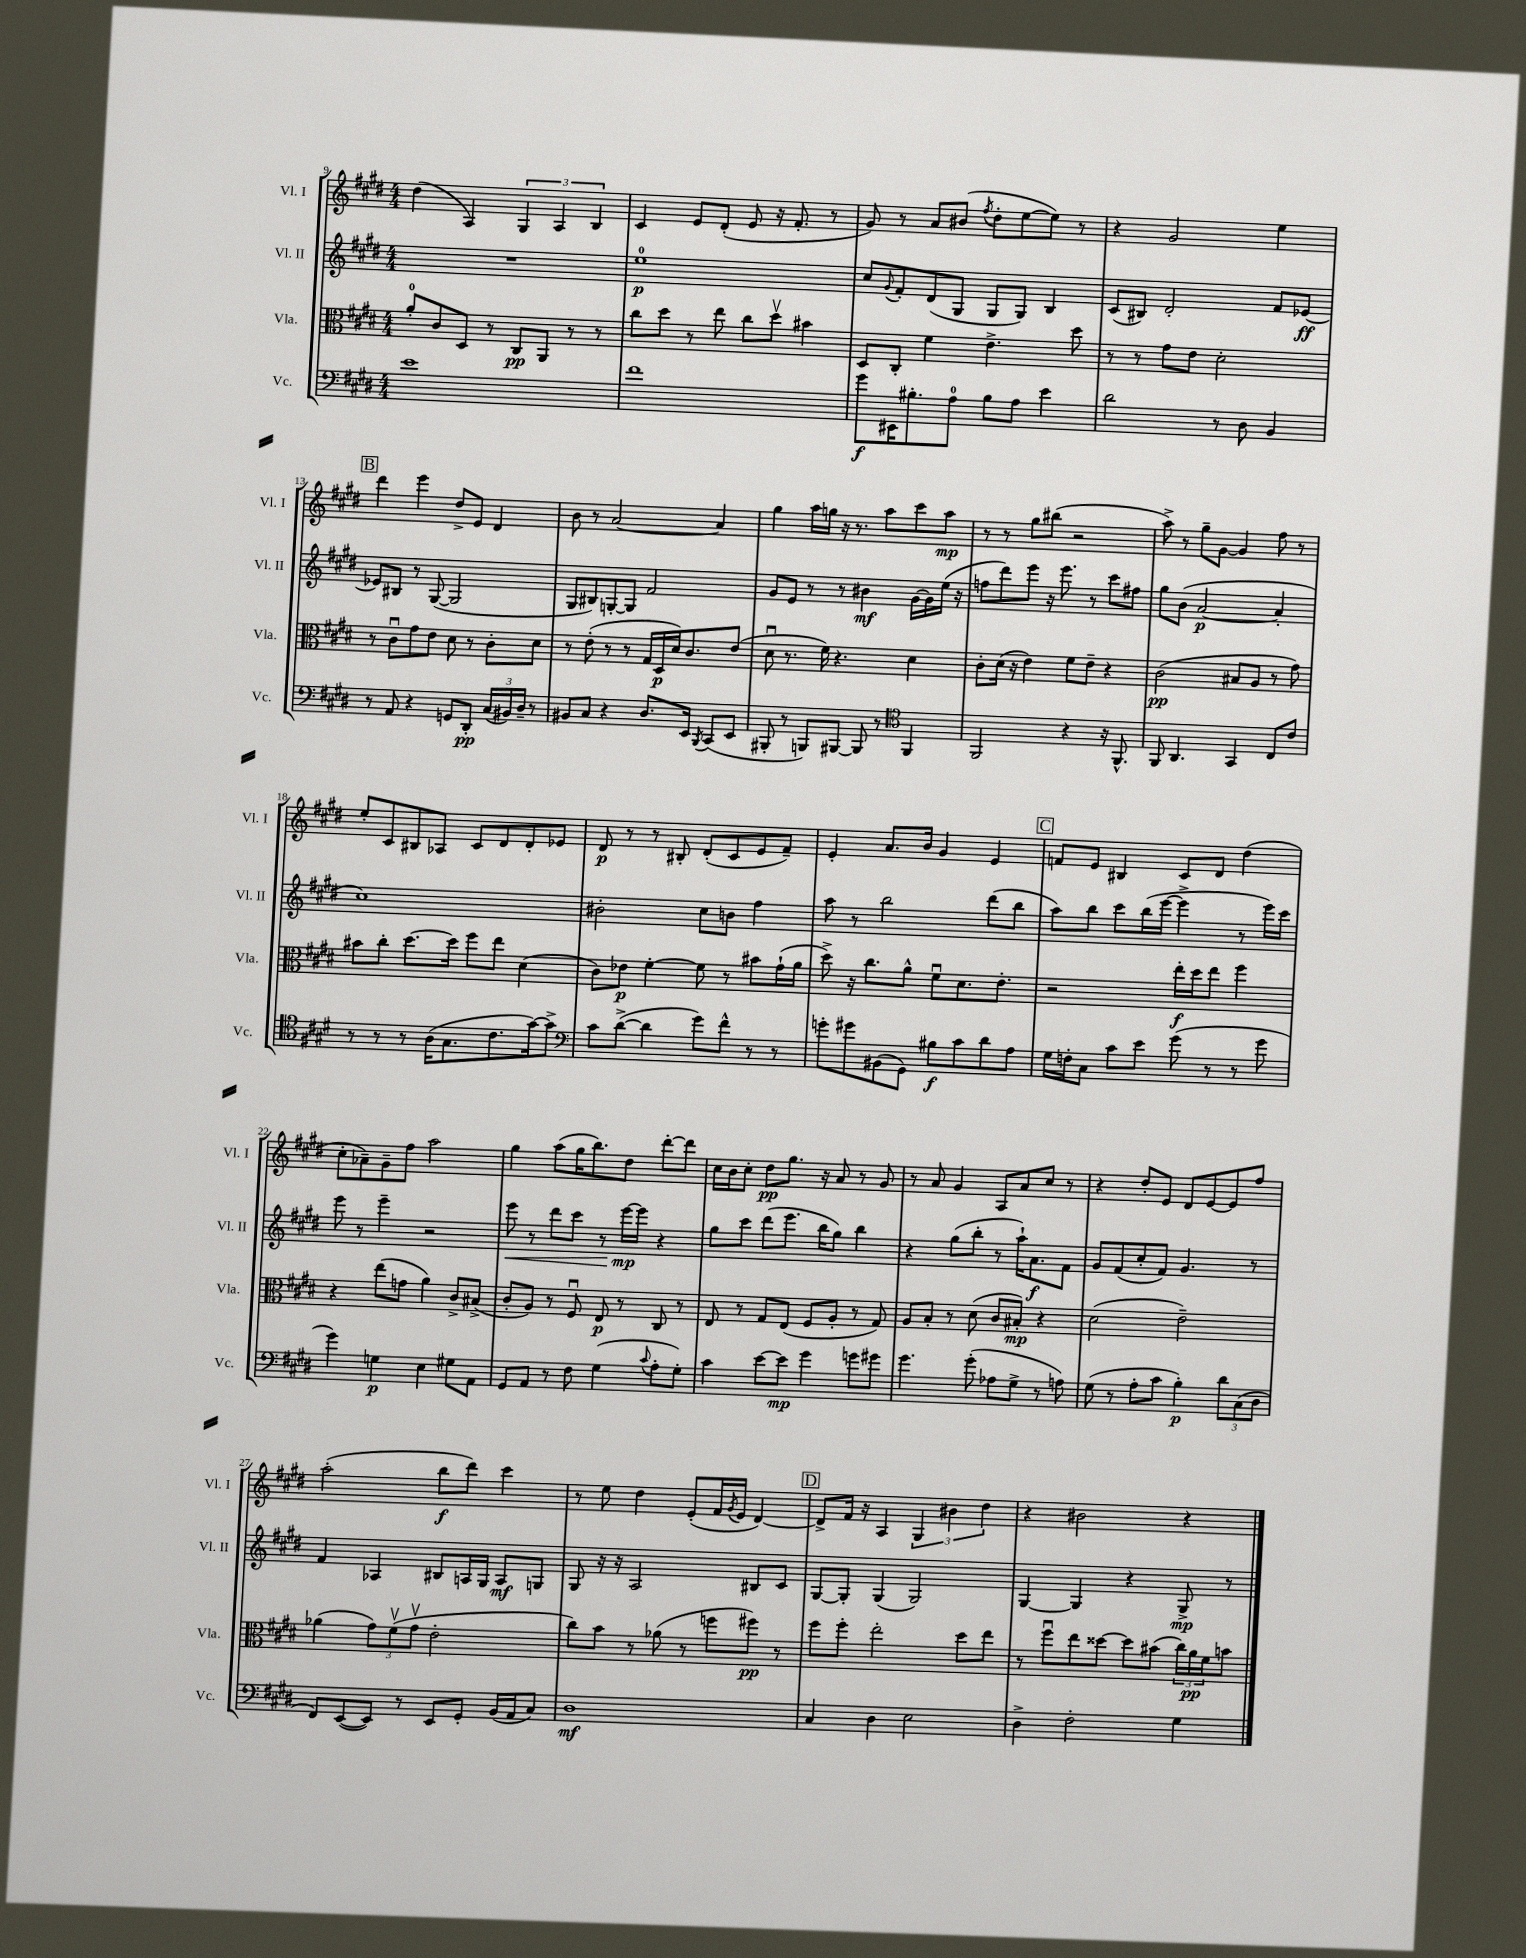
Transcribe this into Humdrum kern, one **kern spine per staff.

**kern	**kern	**kern	**kern
*staff4	*staff3	*staff2	*staff1
*clefF4	*clefC3	*clefG2	*clefG2
*k[f#c#g#d#]	*k[f#c#g#d#]	*k[f#c#g#d#]	*k[f#c#g#d#]
*M4/4	*M4/4	*M4/4	*M4/4
1e	8a'/L	1r	(4dd#\
.	8c#/	.	.
.	8D#/J	.	4A/)
.	8r	.	.
.	8C#/L	.	6G#/
.	8AA/J	.	.
.	.	.	6A/
.	8r	.	.
.	.	.	6B/
.	8r	.	.
=	=	=	=
1f#	8cc#\L	1ee	4c#/
.	8dd#\J	.	.
.	8r	.	8e/L
.	8ee\	.	(8d#'/J
.	8cc#\L	.	8e/
.	8dd#v\J	.	16r
.	.	.	8.f#'/
.	4b#\	.	.
.	.	.	8r
=	=	=	=
8g#\L	8D#/L	8cc#/L	8g#/)
.	.	8qqg#/	.
16EE#\K	8C#'/J	8f#'/	8r
8.B#'\	.	.	.
.	4f#\	(8d#/	8a/L
8A\J	.	8G#/J	(8b#/J
.	.	.	8qff#/
8B#\L	4.e^\	8G#/L	8dd#'\L
8A\J	.	8G#/J)	[8ee\
4e\	.	4B/	8ee\]J)
.	8dd#\	.	8r
=	=	=	=
2d#\	8r	(8c#/L	4r
.	8r	8B#/J)	.
.	8g#\L	2d#'/	2g#/
.	8e\J	.	.
8r	2d#'\	.	.
8D#\	.	.	.
4BB/	.	8f#/L	4ee\
.	.	[8e-/J	.
=	=	=	=
8r	8r	8e-/]L	4ddd#\
8AA/	8c#u\L	8B#/J	.
4r	8g#\	8r	4eee\
.	8e\J	([8G#/	.
8GG/L	8d#\	2G#/]	8dd#^/L
8DD#'/J	8r	.	8e/J
(24C#/LL	8c#'\L	.	4d#/
24BB#/)	.	.	.
24D#~/JJ	.	.	.
8r	8d#\J	.	.
=	=	=	=
8BB#/L	8r	8G#/L	8b\
8C#/J	(8e'\	8B#/)	8r
4r	8r	[8G'/	[2a/
.	8r	8G/]J	.
8.D#/L	16G#/LL	2f#/	.
.	16D#/	.	.
.	16d#/J)	.	.
16EE/Jk	8.c#/	.	.
8qBBB/	.	.	.
(8CC#/L	.	.	4a/]
8EE/J	(8e/J	.	.
=	=	=	=
8BBB#'/	8d#u\	8g#/L	4gg#\
8r	8.r	8e/J	.
8BBB/L)	.	8r	16aa\LL
.	16f#\)	.	16gg\JJ
[8BBB#/J	4.r	8r	16r
.	.	.	8.r
8BBB#/]	.	4b#\	.
8r	.	.	8aa\L
*clefC4	*	*	*
4FF#/	4d#\	[16g#\LL	8ccc#\
.	.	16g#\]	.
.	.	(16ee\JJ	8aa\J
.	.	16r	.
=	=	=	=
2FF#/	8c#'\L	8ff\L	8r
.	(16d#\Jk	8ddd#\)	8r
.	16r	.	.
.	4e\)	8eee\J	8gg#\L
.	.	16r	(8bb#\J
.	.	8.eee\	.
4r	8f#\L	.	2r
.	8e~\J	8r	.
16r	4r	8ccc#\L	.
8.FF#^^/	.	.	.
.	.	8ff#\J	.
=	=	=	=
8FF#/	(2c#\	8gg#\L	8aa^\)
4.AA/	.	(8b\J	8r
.	.	[2a/	8gg#~\L
.	.	.	[8g#\J
4GG#/	8B#/L	.	4g#/]
.	8A/J	.	.
8C#/L	8r	4a'/]	8ff#\
8c#/J	8g#\)	.	8r
=	=	=	=
8r	8b#\L	1cc#)	8ee'/L
8r	8cc#'\J	.	8c#/
8r	[8.dd#\L	.	8B#/
(16A\LK	.	.	8A-/J
8.G#\	16dd#\]Jk	.	.
.	8ff#\L	.	8c#/L
8.c#\	8ee\J	.	8d#/
.	(4d#\	.	8d#'/
[16g#\k)	.	.	.
8g#^\]J	.	.	8e-/J
=	=	=	=
*clefF4	*	*	*
8c#\L	8c#\L)	2b#'\	8d#/
([8d#^\J	8e-\J	.	8r
4d#\]	[4f#'\	.	8r
.	.	.	8B#'/
8g#\L)	8f#\]	8cc#\L	(8d#'/L
8f#^^\J	8r	8b\J	8c#/
8r	8b#\L	4ff#\	8e/
8r	(16g#`\L	.	8f#~/J)
.	16a\JJ	.	.
=	=	=	=
8g'\L	8dd#^\)	8aa\	4e'/
8g#\	16r	8r	.
.	8.cc#\L	.	.
(8BB#\	.	2bb\	8.a/L
8GG#\J)	8a^^\J	.	.
.	.	.	16b/Jk
8B#\L	8f#u\L	.	4g#/
8c#\	8.d#\	.	.
8d#\	.	(8ddd#\L	4e/
.	8.e'\J	.	.
8A\J	.	8bb\J	.
=	=	=	=
16G#\LL	2r	8aa\L)	8f/L
16F'\J	.	.	.
8C#\J	.	8bb\J	8e/J
8c#\L	.	8ccc#\L	4B#/
8e\J	.	(16bb\L	.
.	.	[16eee\JJ	.
(8g#\	16ee'\LL	4eee^\]	8c#/L
.	16dd#\J	.	.
8r	8ee\J	.	8d#/J
8r	4ff#\	8r	(4dd#\
8g#\	.	16eee\LL)	.
.	.	16ccc#\JJ	.
=	=	=	=
4g#\)	4r	8eee\	8cc#'\L
.	.	8r	8a-~\)
4G\	(8ee\L	4eee~\	8g#~\
.	8g\J	.	8ff#\J
4E\	4a\)	2r	2aa\
8G#\L	8c#^/L	.	.
8AA\J	(8B#^/J	.	.
=	=	=	=
8GG#/L	8c#'/L	8eee\	4gg#\
8AA/J	8A/J)	8r	.
8r	8r	8ddd#\L	(8aa\L
8F#\	8F#u/	8ccc#\J	16gg#\K
.	.	.	8.bb\)
(4G#\	8E/	8r	.
.	8r	[16eee\LL	8dd#\J
.	.	16eee\]JJ	.
8qqc#/	.	.	.
8A'\L	8C#/	4r	[8ddd#'\L
8G#'\J)	8r	.	8ddd#\]J
=	=	=	=
4c#\	8E/	8gg#\L	16cc#\LL
.	.	.	16b\J
.	8r	8ccc#\J	8cc#'\J
[8e\L	8G#/L	(8ddd#\L	8dd#\L
8e\]J	(8E/J	8.eee\J	8.gg#\J
4g#\	8F#/L	.	.
.	.	16bb\LK	16r
.	8A'/J	8gg#\J)	8a/
8g\L	8r	4bb\	8r
8g#\J	8G#/)	.	8g#/
=	=	=	=
4.g#\	8A/L	4r	8r
.	8B'/J	.	8a/
.	8r	(8gg#\L	4g#/
(8g#'\	(8d#\	8bb'\J	.
8A-\L	8c#/L	8r	8A/L
8G#^\J	8B#'/J)	16aa`\LK)	8a/
.	.	8.a\	.
8r	4r	.	8cc#/J
8A\)	.	8f#\J	8r
=	=	=	=
(8G#\	(2d#\	8g#/L	4r
8r	.	(8f#/	.
8A'\L	.	8cc#'/	8dd#'/L
8c#\J	.	8f#/J)	8e/J
4B'\)	2e~\)	4.g#/	8d#/L
.	.	.	[8e/
12d#\L	.	.	8e/]
(12C#\	.	.	.
.	.	8r	8ff#/J
12D#\J	.	.	.
=	=	=	=
8FF#/L)	(4a-\	4f#/	(2aa'\
([8EE/	.	.	.
8EE/]J)	12g#\L)	4A-/	.
.	(12f#v\	.	.
8r	.	.	.
.	12g#v\J	.	.
8EE/L	2e'\	8B#/L	8bb\L
8GG#'/J	.	16A/L	8ddd#\J)
.	.	16G#/JJ	.
(16BB/LL	.	8A/L	4ccc#\
16AA/J	.	.	.
8C#/J)	.	8G/J	.
=	=	=	=
1D#	8cc#\L)	8G#/	8r
.	8b\J	16r	8ee\
.	.	16r	.
.	8r	2A/	4dd#\
.	(8a-\	.	.
.	8r	.	(8e'/L
.	8ff\L	.	16f#/L
.	.	.	8qg#/
.	.	.	16e/JJ
.	8ff#\J)	8B#/L	[4d#/)
.	8r	8c#/J	.
=	=	=	=
4C#/	8ff#\L	[8G#/L	8d#^/]L
.	8ff#'\J	8G#'/]J	16f#/Jk
.	.	.	16r
4D#\	2ee'\	(4G#/	4A/
2E\	.	2G#/)	6G#/
.	.	.	6b#\
.	8dd#\L	.	.
.	.	.	6dd#\
.	8ee\J	.	.
=	=	=	=
4D#^\	8r	[4G#/	4r
.	8ff#u\L	.	.
2F#'\	8ee\	4G#/]	2b#\
.	[8dd##\J	.	.
.	8dd##\]L	4r	.
.	(8b#\J	.	.
4G#\	24cc#\LL)	8G#^/	4r
.	24a\	.	.
.	24f#\J	.	.
.	8b\J	8r	.
==	==	==	==
*-	*-	*-	*-
